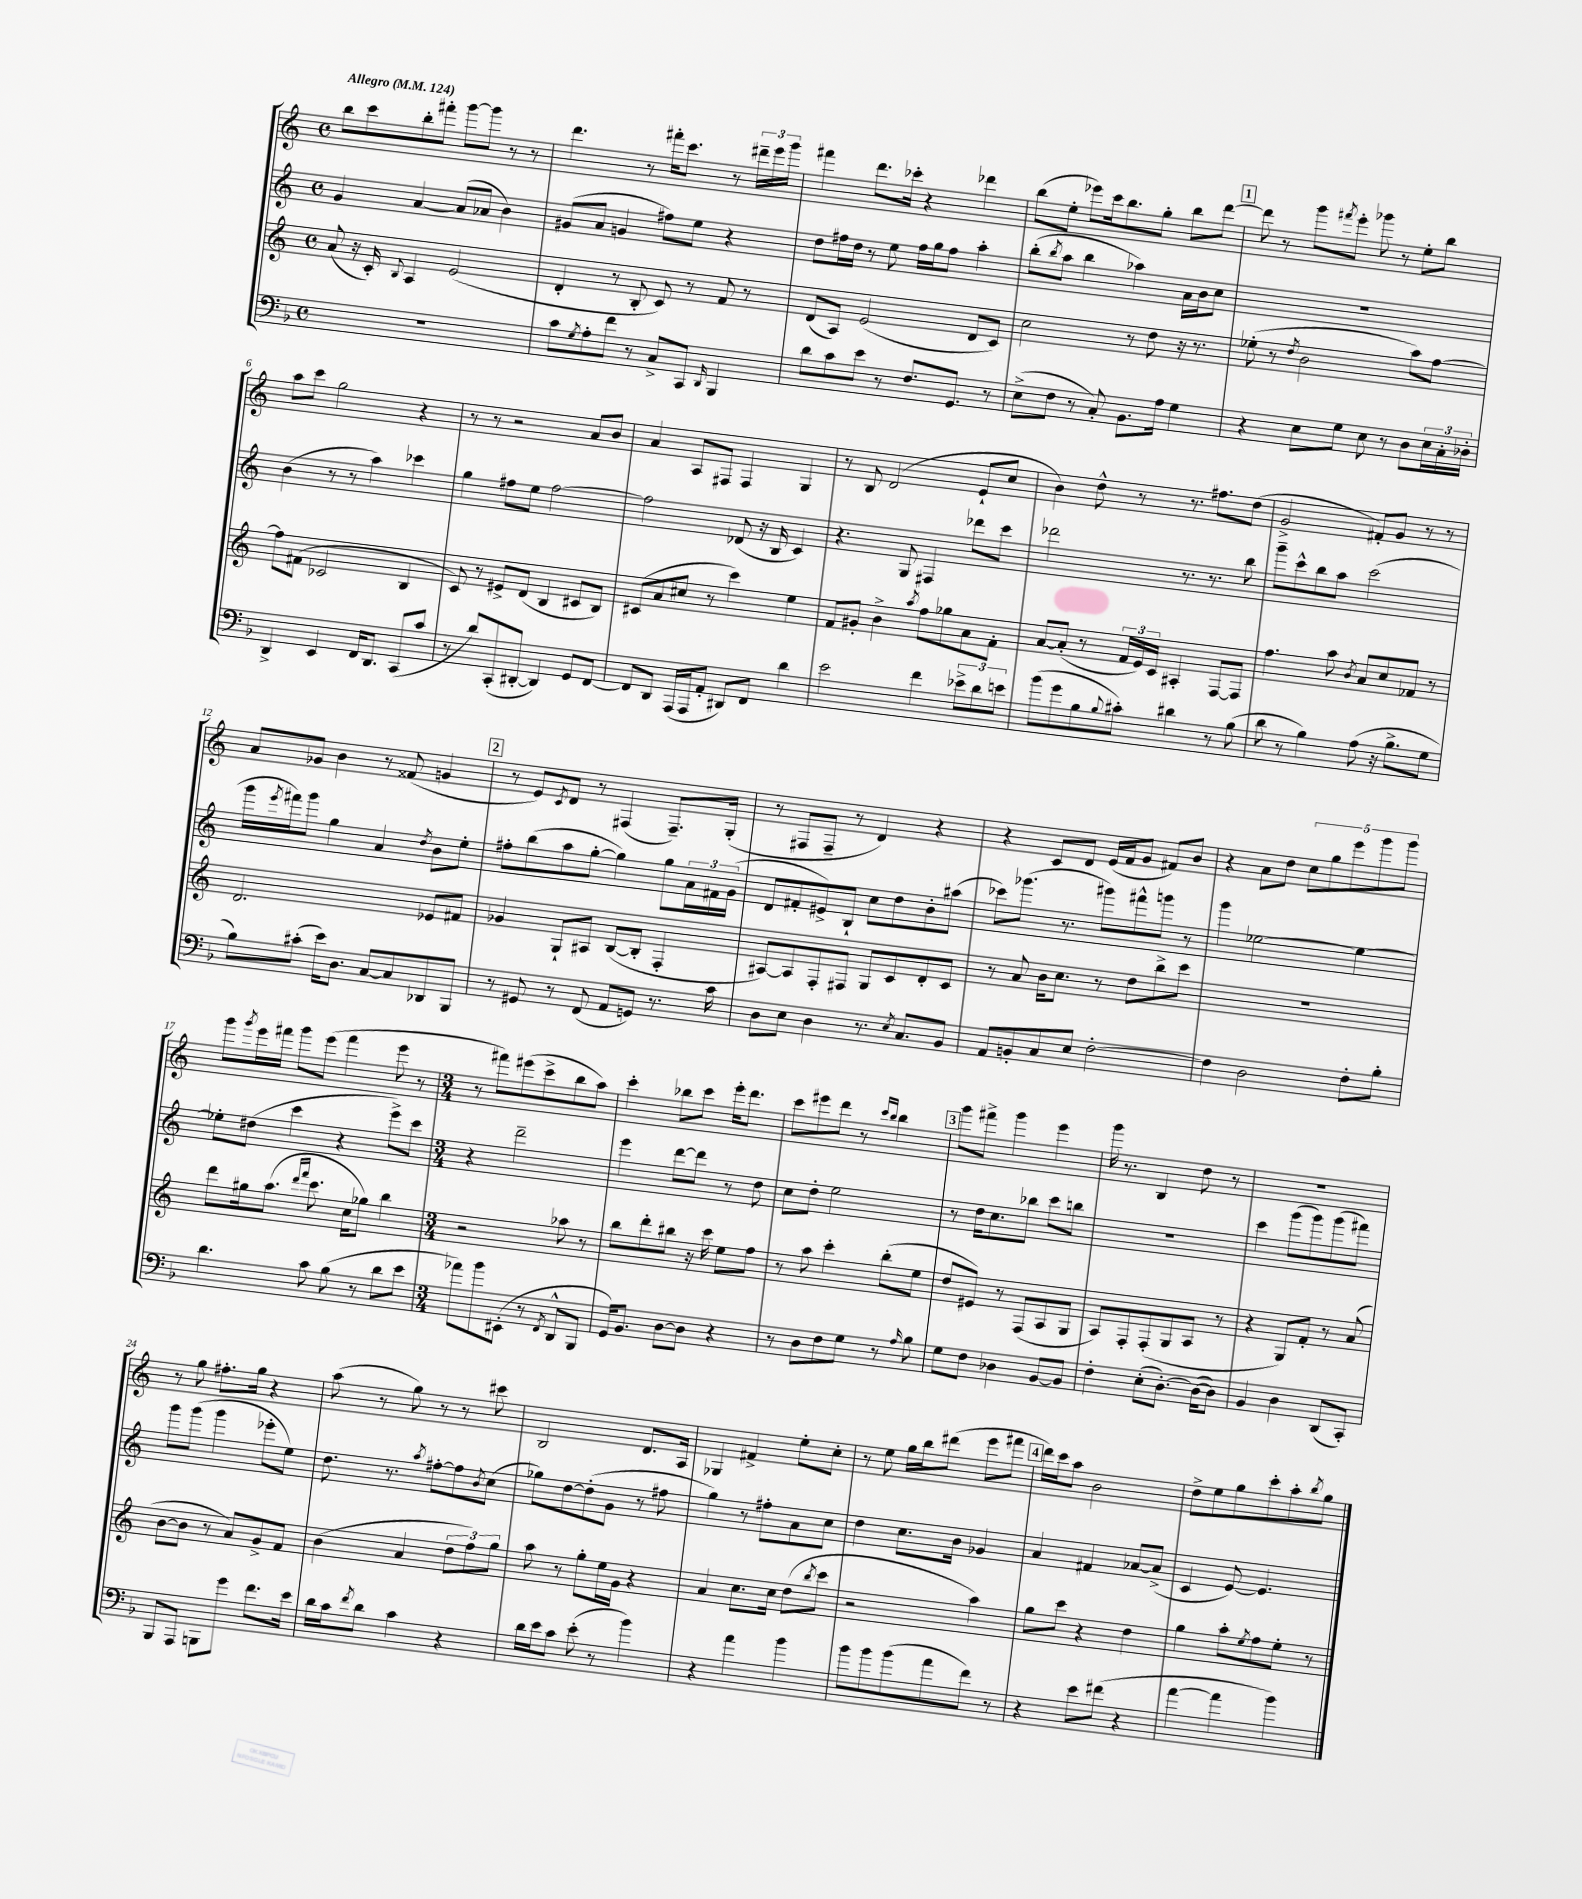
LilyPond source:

<<
\new StaffGroup <<
\new Staff = "s0" {
    \clef treble \key c \major \defaultTimeSignature \time 4/4 \tempo "Allegro" 4 = 124
    b''8 c'''8 b''8-. fis'''8-. g'''8~ g'''8 r8 r8 |
    d'''4. r8 fis'''16-. c'''8. r8 \tuplet 3/2 { dis'''16-- e'''16 g'''16 } |
    fis'''4 d'''8. ces'''16-. r4 des'''4 |
    b''8( e''8-. ees'''8) c'''16 b''8. g''8-. b''8 d'''8~ |
    \mark \markup { \box "1" } d'''8 r8 g'''8 \acciaccatura { fis'''8 } e'''8-. ges'''8 r8 e''8-. b''8 |
    a''8 c'''8 g''2 r4 |
    r8 r8 r2 a'8 b'8 |
    a'4 a8 fis8 fis4 g4 |
    r8 b8 d'2( e'8-! c''8 |
    b'4) d''8-^ r8 r8. fis''8. d''8( |
    g'2-> fis'8-.) g'8 r8 r8 |
    a'8 ges'8 b'4 r8 fisis'8( g'4 |
    \mark \markup { \box "2" } r8 e'8) \acciaccatura { c'8 } d'8 r8 fis4( fis8.--) g16-.( |
    r8 fis8 fis8-- r8 d'4) r4 |
    r4 c'8 d'8 e'16( f'16 g'8 fis'8) b'8 |
    r4 a'8 d''8 \tuplet 5/4 { c''8 g''8 e'''8 g'''8 g'''8 } |
    g'''8 \acciaccatura { g'''8 } e'''16 fis'''16 g'''8 e'''8( fis'''4 e'''8 r8 |
    \numericTimeSignature \time 3/4 r8 fis'''8) eis'''8( c'''8-> b''8 a''8) |
    c'''4-. bes''8 c'''8 e'''16-. d'''8. |
    c'''8 eis'''8 d'''8 r8 \grace { c'''16 b''16 } b''4 |
    \mark \markup { \box "3" } g'''8 fis'''8-> g'''4 e'''4 |
    g'''16 r8. b4 d''8 r8 |
    R2. |
    r8 g''8 fis''8.-. g''16 r4 |
    a''8( r8 g''8) r8 r8 cis'''8 |
    b2 d'8. a16 |
    ges4 fis'4-> e''8-. c''8-. |
    r8 e''8 g''16 b''16 dis'''8( e'''8 fis'''8 |
    \mark \markup { \box "4" } d'''16) c'''16 a''8 b'2 |
    d''8-> e''8 g''8 c'''8-. a''8-. \acciaccatura { b''8 } g''8 \bar "|." |
}
\new Staff = "s1" {
    \clef treble \key c \major \defaultTimeSignature \time 4/4
    g'4 a'4~ a'8( aes'8 b'4) |
    gis'8( a'8 g'4 fis''8) e''8 r4 |
    d''8 fis''16 d''16 r8 e''8 fis''16 g''16 fis''8 a''4-. |
    b''8-.( \acciaccatura { b''8 } a''8 b''4 aes''4) a'16 b'16 c''8 |
    \mark \markup { \box "1" } R1 |
    b'4( r8 r8 a''4) ces'''4 |
    g''4 fis''8 e''8 fis''2~ |
    fis''2 des'8( r16 b16 c'4) |
    r4. g8 fis4 des'''8 c'''8 |
    des'''2 r8. r8. b''8 |
    g'''8-- c'''8-^ b''8 a''8 c'''2( |
    g'''16 \acciaccatura { e'''8 } fis'''16) g'''8 g''4 a'4 \acciaccatura { d''8 } b'8 e''8-. |
    \mark \markup { \box "2" } fis''8-. b''8( a''8 g''8~-. g''4) g''8 \tuplet 3/2 { a'16 fis'16 g'16( } |
    d'8 fis'8-. eis'8->) b8-! c''8 d''8 b'8-. ais''8( |
    ces'''8) ges'''8.( r8. gis'''8) fis'''8-^ g'''8 r8 |
    g'''4 ees''2~ ees''4~ |
    ees''8-. dis''8( c'''4 r4 e'''8->) c'''8 |
    \numericTimeSignature \time 3/4 r4 d'''2-- |
    e'''4 d'''8~ d'''8 r8 d''8 |
    c''8 d''8-. e''2 |
    \mark \markup { \box "3" } r8 d''16 c''8. bes''8 c'''8 b''8 |
    R2. |
    c'''4 g'''8( g'''8) g'''8( fis'''8) |
    g'''8 g'''8( g'''4 ees'''8-. e''8) |
    d''8. r8. \acciaccatura { a''8 } fis''8~-. fis''8 \acciaccatura { b'8 } c''8( |
    ges''8) d''8~ d''8-.( g'8 r8 fis''8 |
    g''4) r8 fis''8-. a'8 c''8 |
    d''4 c''8. b'16 ges'4 |
    \mark \markup { \box "4" } a'4 fis'4 aes'8~ aes'8->( |
    c'4 e'8~) e'4. \bar "|." |
}
\new Staff = "s2" {
    \clef treble \key c \major \defaultTimeSignature \time 4/4
    a'8( r16 c'16-.) \appoggiatura { b8 } a4 e'2( |
    d'4-. r8 b8-. c'8) r8 f'8 r8 |
    d'8( a8) e'2( d'8 c'8) |
    c''2 r8 d''8 r16 r8. |
    \mark \markup { \box "1" } ees''8-.( r8 \acciaccatura { d''8 } b'2 a''8) f''8~ |
    f''8 fis'8( ces'2 b4 |
    c'8) r8 eis'8-> d'8( b4 cis'8 b8) |
    cis'8( a'8 cis''8 r8 c'''4) e''4 |
    f'8 gis'8-. b'4-> \acciaccatura { a''8 } f''8 ges''8 a'8 f'8-. |
    a'8~ a'8-.( r8 \tuplet 3/2 { f'16 e'16) c'16 } ais4-. f8~ f8 |
    f''4. a''8 \acciaccatura { b'8 } a'8 c''8 fes'8 r8 |
    d'2. ees'8 fis'8 |
    \mark \markup { \box "2" } ges'4 g8-! ais8 b8~( b8-. f4-. |
    ais8~) ais8 f8-. fis8 g8 c'8 d'8-. c'8 |
    r8 a'8 b'16 c''8. r8 d''8 b''8-> c'''8 |
    R1 |
    d'''8 gis''16 a''8.( \grace { d'''16 f'''16 } c'''8. c''16 ges''8) b''4 |
    \numericTimeSignature \time 3/4 r2 aes''8 r8 |
    b''8 d'''8-. bis''8 r16 c'''16 e''8 f''8 |
    r8 a''8 c'''4-. b''8-.( e''8 |
    \mark \markup { \box "3" } d''8 eis'8) r8 f8( a8 g8 |
    a8) f8-. f8-.( g8 a8 r8 |
    r4 g8) f'8-. r8 a'8( |
    b'8~ b'8 r8 a'8) g'8-> f'8 |
    b'4( a'4 \tuplet 3/2 { d''8 f''8) g''8 } |
    a''8 r8 g''8-. e''16 g'16 r4 |
    a'4 c''8. c''16 d''8( \acciaccatura { b''8 } c'''8 |
    r2 a''4) |
    \mark \markup { \box "4" } g''8 c'''8 r4 d''4 |
    g''4 a''8-. \acciaccatura { e''8 } f''8 e''8-. r8 \bar "|." |
}
\new Staff = "s3" {
    \clef bass \key f \major \defaultTimeSignature \time 4/4
    R1 |
    c'8 \acciaccatura { g8 } a8-. f'8 r8 c8-> c,8 \grace { d,16 } bes,,4 |
    d'8 c'8 e'8 r8 f8. g,8. r8 |
    e8->( f8 r8 c8-.) bes,8. a16 g4 |
    \mark \markup { \box "1" } r4 e8 g8 e8 r8 d8 \tuplet 3/2 { e16 c16-. des16-. } |
    d,4-> e,4 f,16 d,8. c,8( c'8 |
    r8 d'8) c,8-.( dis,8~-. dis,4) g,8 f,8~ |
    f,8 d,8 a,,16( a,,16 a,8-. dis,8) f,8 d'4 |
    e'2 f'4 \tuplet 3/2 { ees'8-> d'8 e'8 } |
    bes'8( g'8 bes8 \appoggiatura { bes8 } cis'8-.) dis'4 r8 bes8( |
    d'8 r8 bes4) a8( r16 bes8.-> g8 |
    bes8) cis'8-.( e'16) d8. c8~ c8 des,8 bes,,8 |
    \mark \markup { \box "2" } r8 gis,8 r8 f,8( a,8 g,8) r8. c'16 |
    d8 e8 d4 r8. \acciaccatura { e8 } c8. bes,8 |
    a,8 b,8-. c8 e8 f2~-. |
    f4 d2 f8-. bes8-. |
    d'4. c'8 bes8( r8 d'8 e'8 |
    \numericTimeSignature \time 3/4 aes'8) bes'8 eis,8-.( r8 \acciaccatura { f,8 } d,8-^ bes,,8 |
    g,16) bes,8. d8~ d8 r4 |
    r8 d8 f8 g8 r8 \grace { a16 } bes8 |
    \mark \markup { \box "3" } g8 f8 des4 bes,8~ bes,8 |
    f4-. e8-.( d8.~-.) d16~( d8) |
    bes,4 d4 d,8( c,8-.) |
    bes,,8 a,,8 b,,8 g'8 f'8. e'16 |
    d'16 c'16 \acciaccatura { f'8 } d'8 c'4 r4 |
    d'16 e'16 c'8 e'8-.( r8 bes'4) |
    r4 a'4 bes'4 |
    bes'8 bes'8 bes'8( a'8 f'8) r8 |
    \mark \markup { \box "4" } r4 e'8 fis'8( r4 |
    a'4~ a'4 bes'4) \bar "|." |
}
>>
>>
